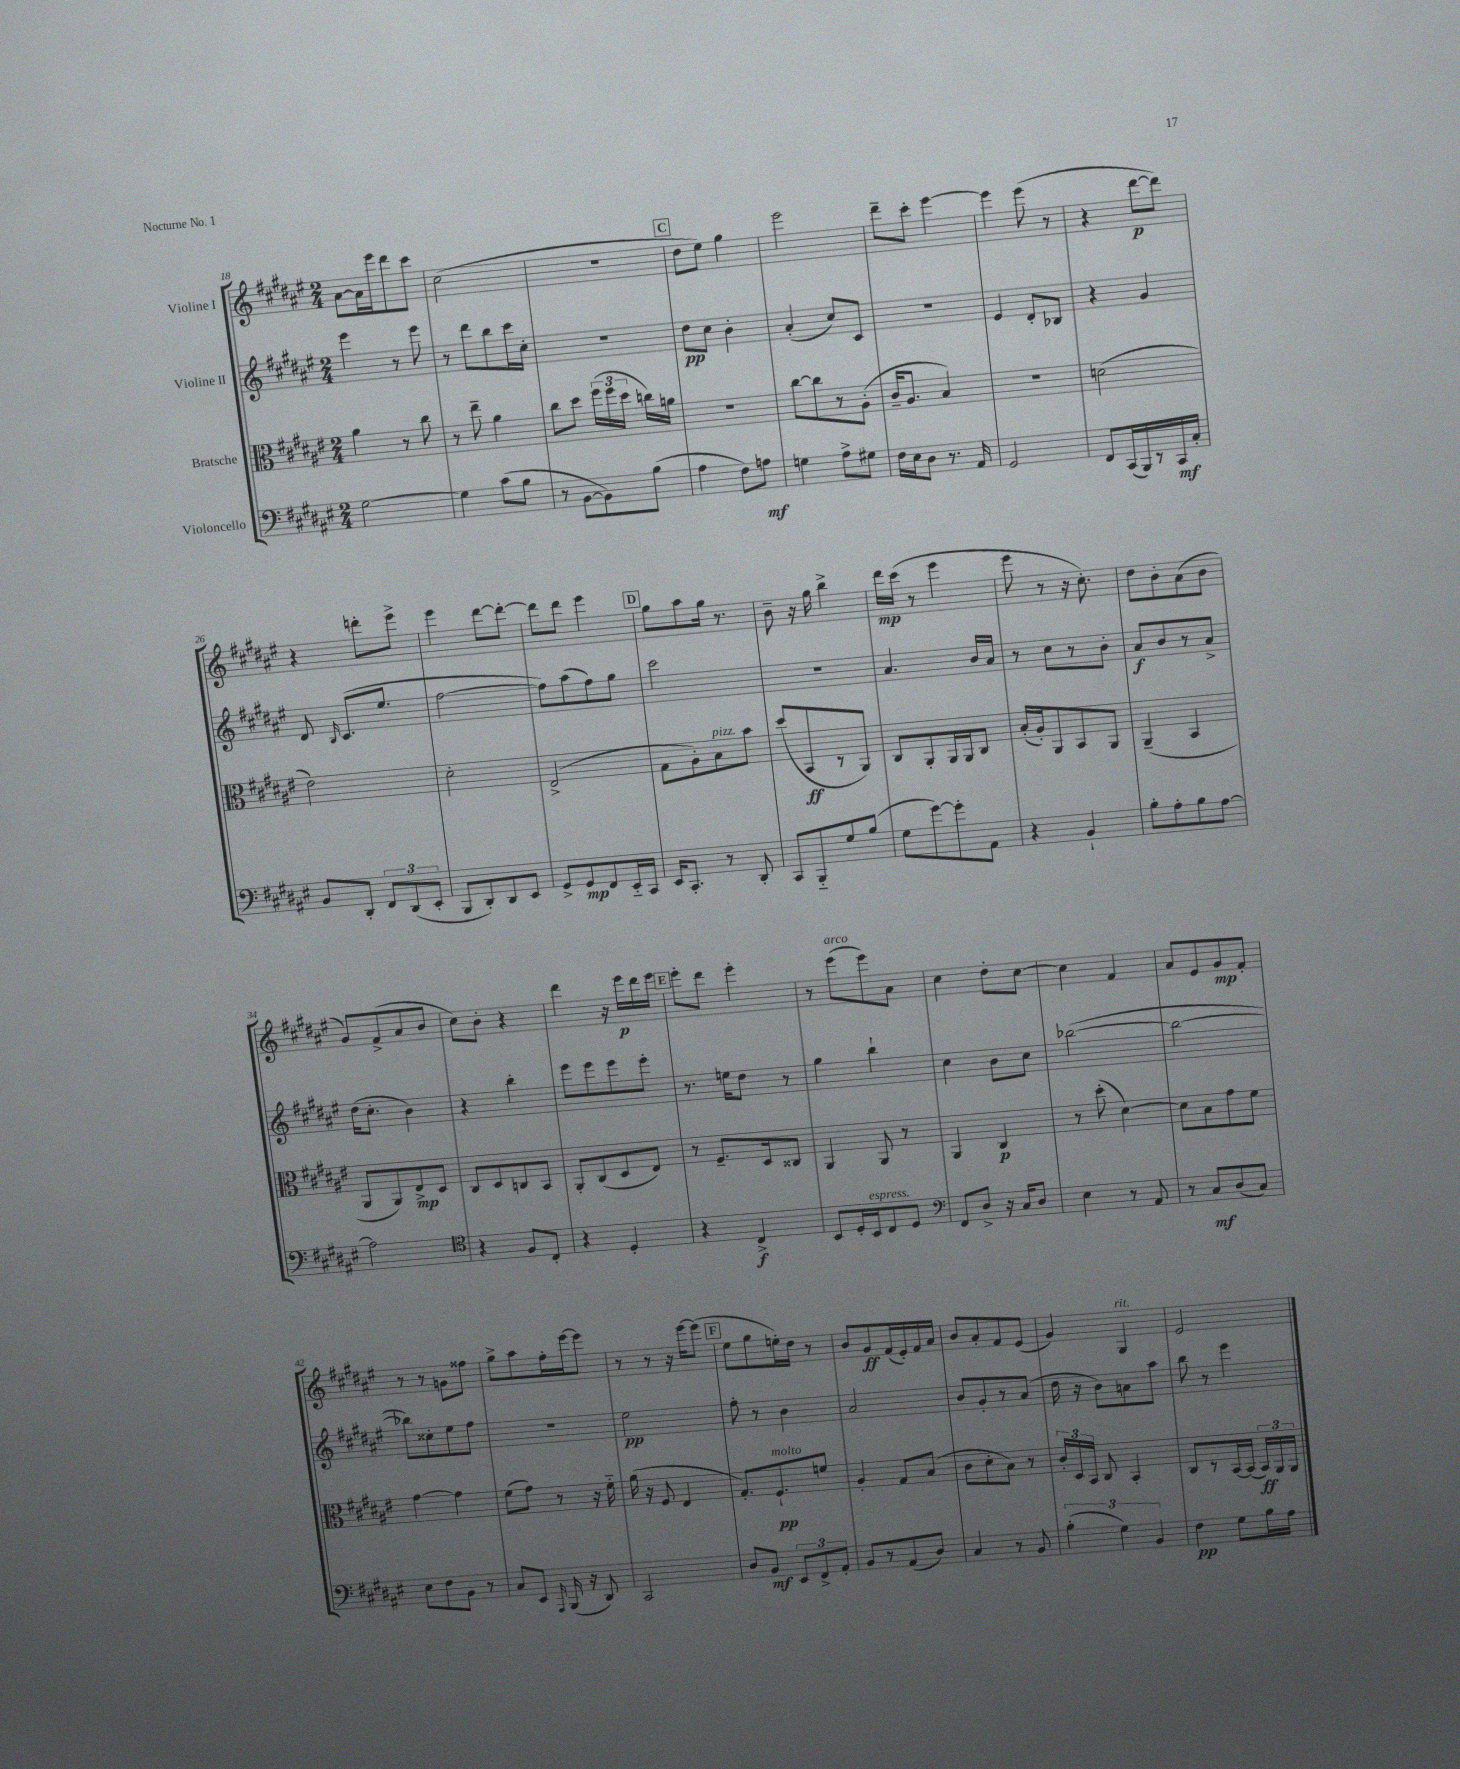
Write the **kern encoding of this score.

**kern	**kern	**kern	**kern
*staff4	*staff3	*staff2	*staff1
*clefF4	*clefC3	*clefG2	*clefG2
*k[f#c#g#d#a#e#]	*k[f#c#g#d#a#e#]	*k[f#c#g#d#a#e#]	*k[f#c#g#d#a#e#]
*M2/4	*M2/4	*M2/4	*M2/4
[2G#	4a#	4eee#	[8a#
.	.	.	16a#]
.	.	.	16eee#
.	8r	8r	8ddd#
.	8cc#	8eee#	8ccc#
=	=	=	=
4G#]	8r	8r	(2cc#
.	8ee#~	8ddd#	.
(8c#	4a#	8bb	.
8B	.	16ccc#	.
.	.	16cc#'	.
=	=	=	=
8r	8cc#	2r	2r
[8BB	8dd#	.	.
8BB])	(24ff#	.	.
.	24ff#	.	.
.	24dd#	.	.
(8B	16cc)	.	.
.	16a	.	.
=	=	=	=
4A#	2r	8dd#	8dd#
.	.	8cc#	8ee#)
8F#)	.	4b'	4gg#
8A	.	.	.
=	=	=	=
4G	[8cc#	(4a#'	2eee#
.	8cc#]	.	.
8A#^	8r	8cc#)	.
8G#	(8A#'	8c#	.
=	=	=	=
16F#	16c#~	2r	8ddd#~
16E#	8.A#	.	.
8D#	.	.	8ccc#'
8.r	4B)	.	[4eee#
16AA#	.	.	.
=	=	=	=
2GG#	2r	4e#	4eee#]
.	.	8d#'	(8eee#
.	.	8B-	8r
=	=	=	=
8FF#	(2d	4r	4r
(16CC#	.	.	.
16BBB)	.	.	.
8r	.	4g#	[8ddd#
16CC#	.	.	8ddd#])
16C#'	.	.	.
=	=	=	=
8BB	2e#)	8d#	4r
.	.	16qqB	.
8DD#'	.	(8.c#	.
12FF#	.	.	8ddd'
.	.	8.ee#	.
(12DD#	.	.	.
.	.	.	8eee#^
12EE#'	.	.	.
=	=	=	=
8BBB	2d#'	[2ff#	4eee#
8DD#')	.	.	.
8DD#	.	.	[8ddd#
8EE#	.	.	8ddd#'_
=	=	=	=
8GG#^	(2E#^	8ff#])	8ddd#]
8GG#	.	(8aa#	8ddd#
8FF#	.	8ff#)	4eee#
16EE#'~	.	8gg#	.
16CC#	.	.	.
=	=	=	=
16EE#	8G#	2ccc#	8gg#
8.CC#'	.	.	.
.	8A#')	.	8aa#
8r	8B	.	16gg#
.	.	.	8.r
8DD#'	8b	.	.
=	=	=	=
8CC#	(8dd#	2r	8b~
8BBB'~	8BB	.	16r
.	.	.	16gg#
8G#	8r	.	4bb^
(8B	8AA#)	.	.
=	=	=	=
8G#	8C#	4.a#	16ddd#
.	.	.	(16ccc#
[8g#)	8AA#'	.	8r
8g#']	16AA#	.	4eee#
.	16AA#	.	.
8AA#	8C#	16b	.
.	.	16a#	.
=	=	=	=
4r	(16B'	8r	8eee#
.	16A#')	.	.
.	8AA#	8cc#	8r
4BB`	8BB	8r	16r
.	.	.	8.cc#')
.	8AA#	8b'	.
=	=	=	=
8B'	(4AA#~	8a#	8dd#
8A#'	.	8b	8b'
8B	4BB	8r	(8a#
[8A#	.	8a#^	8b
=	=	=	=
2A#]	8AA#	(16dd#	8g#)
.	.	8.cc#'	.
.	8AA#)	.	(8f#^
.	8E#^	4b)	8a#
.	8D#	.	8b
=	=	=	=
*clefC4	*	*	*
4r	8C#	4r	8cc#)
.	8D#	.	8b'
8F#	8C	4bb'	4r
8C#'	8BB	.	.
=	=	=	=
4r	8AA#'	8eee#	4ddd#
.	(8C#	8eee#	.
4D#'	8D#	8eee#	16r
.	.	.	16eee#
.	8E#)	8eee#'	16ddd#
.	.	.	16eee#
=	=	=	=
4r	8r	8.r	8eee#'
.	8.F#~	.	8ddd#
.	.	16ee	.
4C#^	.	8dd#	4eee#'
.	16D#	.	.
.	8C##	8r	.
=	=	=	=
8BB	4AA#	4gg#	8r
16D#'	.	.	(8eee#
16BB	.	.	.
8C#	8AA#	4bb`	8eee#)
8D#	8r	.	8a#
=	=	=	=
*clefF4	*	*	*
8FF#	4AA#	4cc#	4cc#
8D#^	.	.	.
16r	4C#	8b	8dd#'
16C#	.	.	.
8D#	.	8cc#	[8cc#
=	=	=	=
4E#	8r	([2bb-	4cc#]
.	(8dd#'	.	.
8r	[4d#)	.	4f#
8AA#	.	.	.
=	=	=	=
8r	8d#]	2bb-_	8a#
8C#	8B	.	8e#
(8D#	8g#	.	8g#
8C#)	8f#	.	8f#'
=	=	=	=
8E#	[4g#	8bb-])	8r
8F#	.	8cc##'	8r
8BB	4g#]	8ee#	8g
8r	.	8ff#	8ff##
=	=	=	=
8C#	(8f#	2r	8gg#^
8EE#	8g#)	.	8aa#
16qqAAA#	.	.	.
(16BBB	8r	.	16ff#'
16r	.	.	[16eee#
8DD#)	16r	.	8eee#]
.	16f#'~	.	.
=	=	=	=
2CC#	(16a#	2ee#	8r
.	16r	.	.
.	8F#	.	8r
.	4E#	.	16r
.	.	.	[16eee#
.	.	.	(8eee#]
=	=	=	=
8D#	8.G#')	8ff#'	8ee#
8BB	.	8r	8gg#
.	8.F#`	.	.
12EE#	.	4b	16ee')
.	.	.	16dd#
12FF#^	.	.	.
.	8f	.	8r
12AA#'	.	.	.
=	=	=	=
8BB	4A#'	2a#	8b
8r	.	.	8g#
(8AA#	8G#	.	(16f#
.	.	.	16e#')
8D#)	(8B	.	16f#
.	.	.	16a#
=	=	=	=
4C#	8c#	8b	8b
.	8d#'	8g#'	8a#'
8r	8B)	8r	8f#
8BB	8r	(8a#	(8e#
=	=	=	=
(6B'	24c#'	16dd#	4g#)
.	24D#	.	.
.	.	16r	.
.	24BB	.	.
.	8C#	8b)	.
6G#)	.	.	.
.	4BB'	8a	4G#
6BB	.	.	.
.	.	8aa#	.
=	=	=	=
4F#	8C#	8bb	2e#
.	8r	8r	.
8G#	[16BB	4eee#	.
.	(16BB]	.	.
16B	24BB)	.	.
.	24AA#	.	.
16A#	.	.	.
.	24AA#	.	.
==	==	==	==
*-	*-	*-	*-
